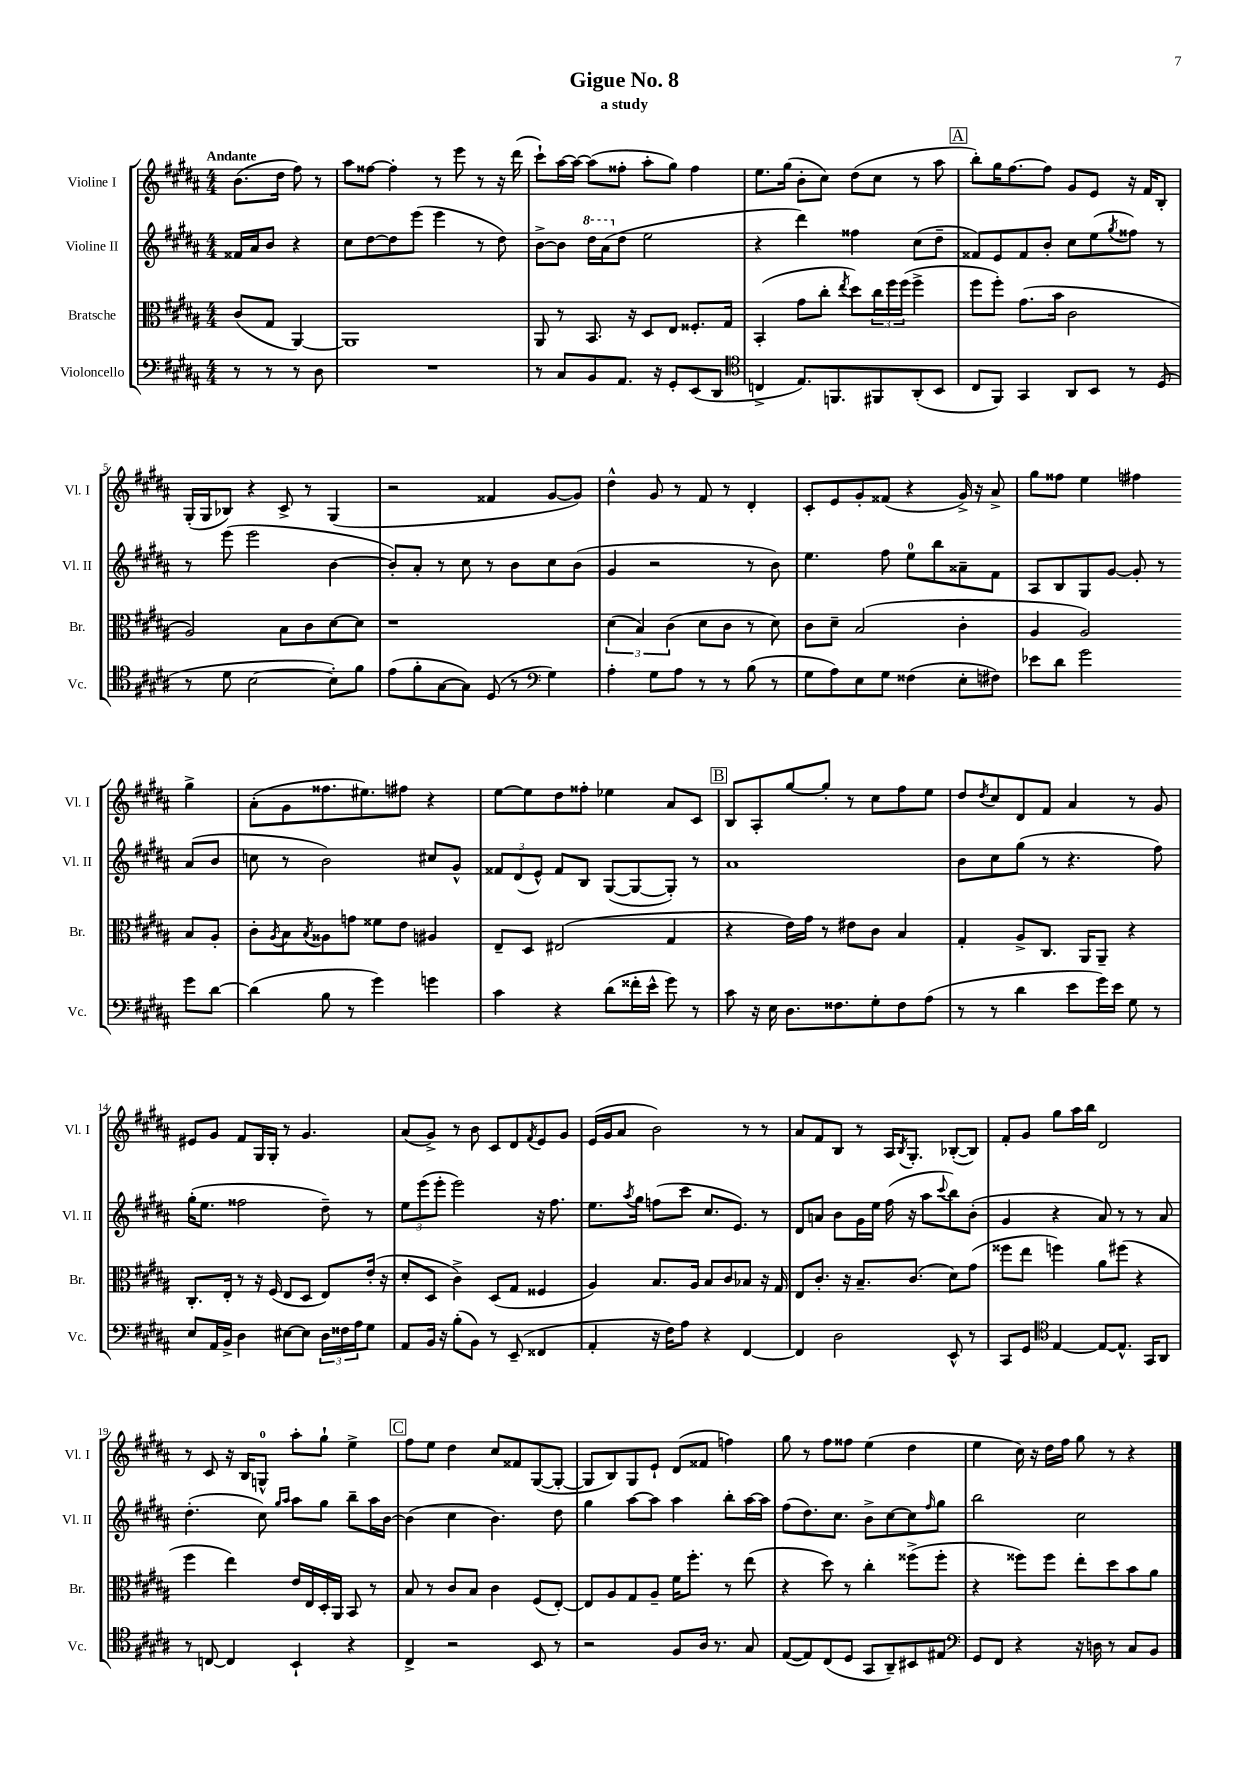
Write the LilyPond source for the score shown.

\header { title = "Gigue No. 8" subtitle = "a study" }
<<
\new StaffGroup <<
\new Staff = "s0" \with { instrumentName = "Violine I" shortInstrumentName = "Vl. I" } {
    \clef treble \key b \major \numericTimeSignature \time 4/4 \partial 2 \tempo "Andante"
    b'8.( dis''16 fis''8) r8 |
    ais''8 fisis''8~ fisis''4-. r8 e'''8 r8 r16 dis'''16( |
    cis'''8-!) ais''16~ ais''16~ ais''8( fisis''8-. ais''8-. gis''8) fisis''4 |
    e''8. gis''16( b'8-. cis''8) dis''8( cis''8 r8 ais''8 |
    \mark \markup { \box "A" } b''8-.) gis''16 fis''8.~ fis''8 gis'8 e'8 r16 fis'16 b8-. |
    gis16-.( gis16 bes8) r4 cis'8-> r8 gis4( |
    r2 fisis'4 gis'8~ gis'8) |
    dis''4-^ gis'8 r8 fis'8 r8 dis'4-. |
    cis'8-. e'8 gis'8-. fisis'8( r4 gis'16->) r16 ais'8-> |
    gis''8 fisis''8 e''4 fis''4 gis''4-> |
    ais'8-.( gis'8 fisis''8. eis''8.) fis''8 r4 |
    e''8~ e''8 dis''8 fisis''8-. ees''4 ais'8 cis'8 |
    \mark \markup { \box "B" } b8 ais8-. gis''8~ gis''8-. r8 cis''8 fis''8 e''8 |
    dis''8 \acciaccatura { dis''8 } cis''8 dis'8 fis'8 ais'4 r8 gis'8 |
    eis'8 gis'8 fis'8 gis16 gis16-. r8 gis'4. |
    ais'8( gis'8->) r8 b'8 cis'8 dis'8 \acciaccatura { fis'8 } e'8 gis'8 |
    e'16( gis'16 ais'8 b'2) r8 r8 |
    ais'8 fis'8 b8 r8 ais16 \acciaccatura { b8 } gis8.-. bes8~-.( bes8) |
    fis'8-. gis'8 gis''8 ais''16 b''16 dis'2 |
    r8 cis'8 r16 b16 g8-0-^ ais''8-. gis''8-! e''4-> |
    \mark \markup { \box "C" } fis''8 e''8 dis''4 cis''8 fisis'8 gis8~( gis8~-. |
    gis8 b8) gis8 e'8-! dis'8( fisis'8 f''4) |
    gis''8 r8 fis''8 fisis''8 e''4( dis''4 |
    e''4 cis''16) r16 dis''16 fis''16 gis''8 r8 r4 \bar "|." |
}
\new Staff = "s1" \with { instrumentName = "Violine II" shortInstrumentName = "Vl. II" } {
    \clef treble \key b \major \numericTimeSignature \time 4/4 \partial 2
    fisis'16 ais'16 b'8 r4 |
    cis''8 dis''8~ dis''8 e'''8( e'''4 r8 dis''8) |
    b'8~-> b'8 \ottava #1 dis'''16 ais''16( \ottava #0 dis''8 e''2 |
    r4 dis'''4) fisis''4 cis''8( dis''8-- |
    \mark \markup { \box "A" } fisis'8) e'8 fisis'8 b'8-. cis''8 e''8( \acciaccatura { gis''8 } fisis''8) r8 |
    r8 e'''8( e'''2 b'4~ |
    b'8-.) ais'8-. r8 cis''8 r8 b'8 cis''8 b'8( |
    gis'4 r2 r8 b'8) |
    e''4. fis''8 e''8-0 b''8 aisis'8-- fis'8 |
    ais8 b8 gis8 gis'8~ gis'8-. r8 ais'8( b'8 |
    c''8 r8 b'2) cis''8 gis'8-^ |
    \tuplet 3/2 { fisis'8 dis'8( e'8-^) } fisis'8 b8 gis8~( gis8~ gis8-.) r8 |
    \mark \markup { \box "B" } ais'1 |
    b'8 cis''8 gis''8( r8 r4. fis''8) |
    gis''16-.( e''8. fisis''2 dis''8--) r8 |
    \tuplet 3/2 { e''8 e'''8( e'''8-. } e'''2) r16 fis''8. |
    e''8. \acciaccatura { ais''8 } gis''16 f''8( cis'''8 cis''8. e'8.) r8 |
    dis'8 a'8 b'8 gis'16 e''16 fis''16( r16 ais''8 \appoggiatura { cis'''8 } b''8) b'8-.( |
    gis'4 r4 ais'8) r8 r8 ais'8 |
    dis''4.-.( cis''8) \grace { gis''16 ais''16 } ais''8 gis''8 b''8-- ais''16 b'16~ |
    \mark \markup { \box "C" } b'4( cis''4 b'4.) dis''8 |
    gis''4 ais''8~ ais''8 ais''4 b''8-. ais''16~ ais''16 |
    fis''8( dis''8.) cis''8. b'8-> cis''8~ cis''8 \grace { fis''16 } gis''8 |
    b''2 cis''2 \bar "|." |
}
\new Staff = "s2" \with { instrumentName = "Bratsche" shortInstrumentName = "Br." } {
    \clef alto \key b \major \numericTimeSignature \time 4/4 \partial 2
    cis'8( gis8 ais,4~) |
    ais,1 |
    ais,8 r8 b,8. r16 dis8 e8 fisis8.-. gis16 |
    b,4-.( gis'8 cis''8-. \acciaccatura { e''8 } dis''8) \tuplet 3/2 { cis''16 fis''16 fis''16( } fis''4-> |
    \mark \markup { \box "A" } fis''8 fis''8-.) gis'8.( b'16 cis'2 |
    ais2) b8 cis'8 dis'8~ dis'8 |
    r1 |
    \tuplet 3/2 { dis'4( b4) cis'4( } dis'8 cis'8 r8 dis'8) |
    cis'8 dis'8-- b2( cis'4-. |
    ais4 ais2) b8 ais8-. |
    cis'8-. \acciaccatura { ais8 } b8 \acciaccatura { b8 } aisis8 g'8 fisis'8 e'8 ais4 |
    e8-- dis8 eis2( gis4 |
    \mark \markup { \box "B" } r4 e'16) gis'16 r8 eis'8 cis'8 b4 |
    gis4-. ais8-> cis8. ais,16 ais,8-- r4 |
    cis8.-. e16-. r8 r16 fis16( e8 dis8 e8) e'16-.( r16 |
    dis'8-. dis8 cis'4->) dis8( gis8 fisis4 |
    ais4) b8. ais16 b8 cis'8 bes8 r16 gis16 |
    e8 cis'8.-. r16 b8.-- cis'8.( dis'8) gis'8( |
    fisis''8 e''8 f''4) ais'8 fis''8( r4 |
    fis''4 e''4) e'16 e16 dis16-. ais,16 b,8 r8 |
    \mark \markup { \box "C" } b8 r8 cis'8 b8 cis'4 fis8( e8~-.) |
    e8 ais8 gis8 ais8-- fis'16 fis''8.-. r8 e''8( |
    r4 dis''8) r8 cis''4-. fisis''8->( fisis''8-. |
    r4 fisis''8) fisis''8 e''8-. dis''8 b'8 ais'8 \bar "|." |
}
\new Staff = "s3" \with { instrumentName = "Violoncello" shortInstrumentName = "Vc." } {
    \clef bass \key b \major \numericTimeSignature \time 4/4 \partial 2
    r8 r8 r8 dis8 |
    R1 |
    r8 cis8 b,8 ais,8. r16 gis,8-. e,8( dis,8 |
    \clef tenor c4-> e8.) f,8. fis,8 ais,8-.( b,8 |
    \mark \markup { \box "A" } cis8 fis,8) gis,4 ais,8 b,8 r8 dis8( |
    r8 dis'8 b2~ b8-.) fis'8 |
    e'8( fis'8-. gis8~ gis8) dis8( r8 \clef bass gis4) |
    ais4-. gis8 ais8 r8 r8 b8( r8 |
    gis8 ais8) e8 gis8 fisis4( e8-. fis8) |
    ees'8 dis'8 gis'2 gis'8 dis'8~ |
    dis'4( b8 r8 gis'4) g'4 |
    cis'4 r4 dis'8( fisis'16-. e'16-^ gis'8) r8 |
    \mark \markup { \box "B" } cis'8 r16 e16 dis8. fisis8. gis8-. fisis8 ais8( |
    r8 r8 dis'4 e'8 gis'16) e'16 gis8 r8 |
    e8 ais,16 b,16-> dis4 eis8~ eis8 \tuplet 3/2 { dis16 fisis16 ais16 } gis8 |
    ais,8 b,16 r16 b8-.( b,8) r8 e,8--( fisis,4 |
    ais,4-. r16 fis16) ais8 r4 fis,4~ |
    fis,4 dis2 e,8-^ r8 |
    cis,8 gis,8 \clef tenor e4~ e8~ e8.-^ gis,16 ais,8 |
    r8 c8~ c4 b,4-! r4 |
    \mark \markup { \box "C" } cis4-> r2 b,8 r8 |
    r2 fis8 ais16 r8. gis8 |
    e8~( e8) cis8( dis8 gis,8 ais,8--) bis,8 eis8 |
    \clef bass gis,8 fis,8 r4 r16 d16 r8 cis8 b,8 \bar "|." |
}
>>
>>
